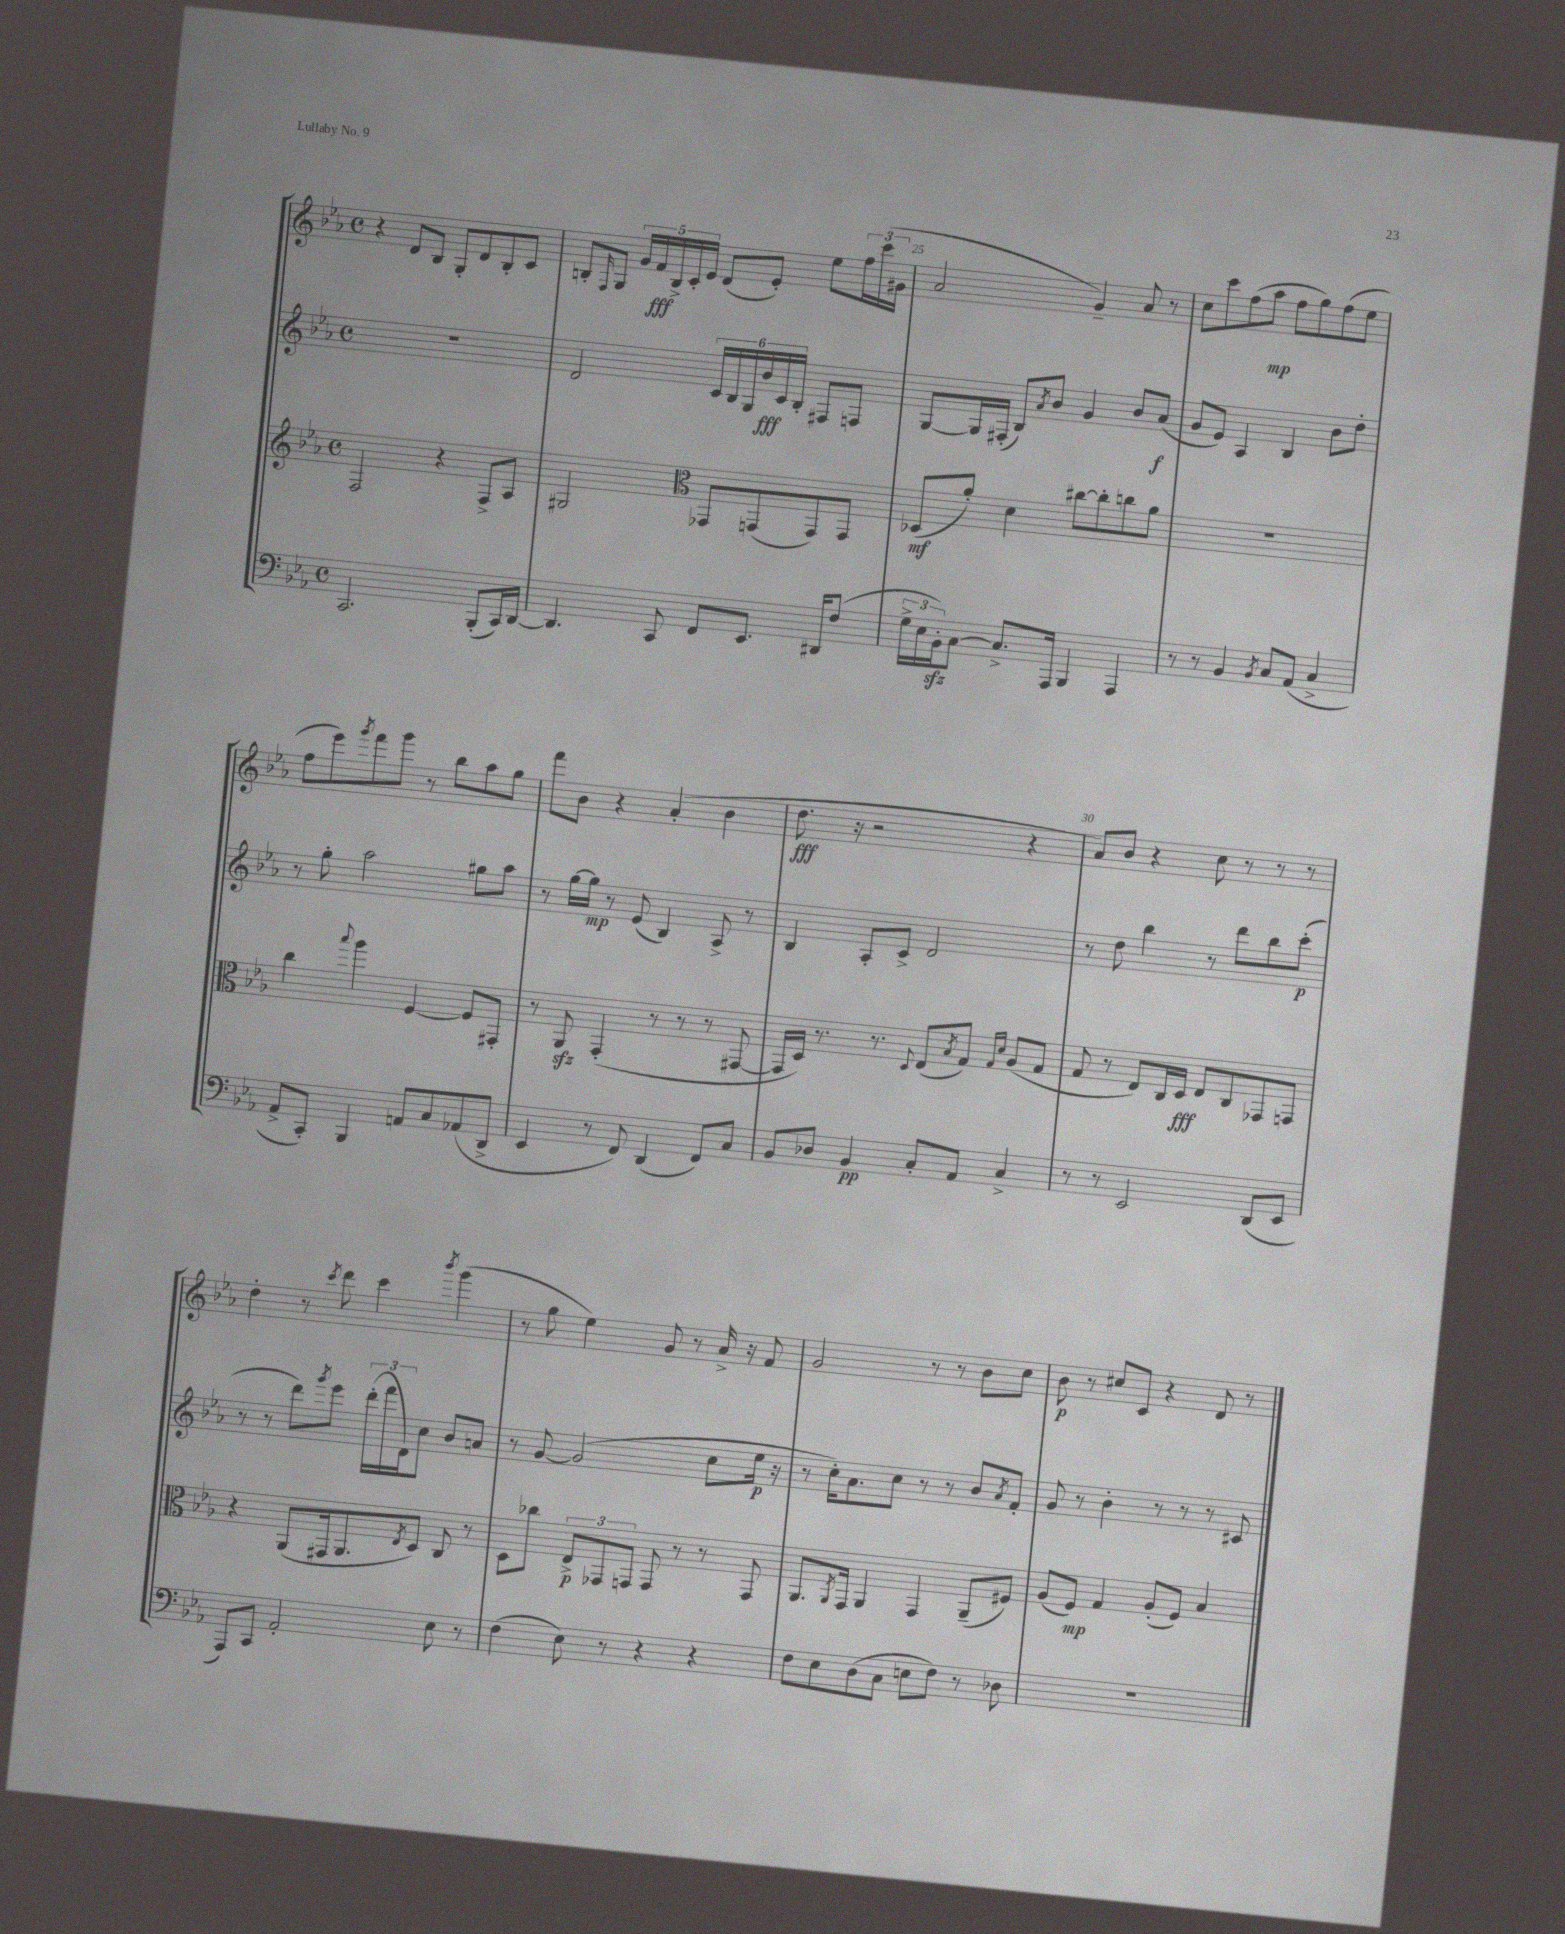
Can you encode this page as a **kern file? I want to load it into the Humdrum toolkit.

**kern	**kern	**kern	**kern
*staff4	*staff3	*staff2	*staff1
*clefF4	*clefG2	*clefG2	*clefG2
*k[b-e-a-]	*k[b-e-a-]	*k[b-e-a-]	*k[b-e-a-]
*M4/4	*M4/4	*M4/4	*M4/4
*met(c)	*met(c)	*met(c)	*met(c)
2.CC/	2F/	1r	4r
.	.	.	8d/L
.	.	.	8B-/J
.	4r	.	8G'/L
.	.	.	8d/
(8BBB-'/L	8F^/L	.	8B-'/
16CC/L)	8A-/J	.	8c/J
[16DD/JJ	.	.	.
=	=	=	=
4.DD/]	2G#/	2d/	8B'/L
.	.	.	16qqF/
.	.	.	8G/J
.	.	.	20g/LL
.	.	.	20f/
.	.	.	20B^/
8CC/	.	.	.
.	.	.	20c'/
.	.	.	20e-/JJ
*	*clefC3	*	*
8FF/L	8GG-/L	24c/LL	(8d/L
.	.	24B-/	.
.	.	24G/	.
8.EE-/J	(8GG/	24b-/	8e-'/J)
.	.	24c/	.
.	.	24B-'/JJ	.
.	8GG/)	8F#/L	8ee-\L
16DD#/LK	.	.	.
(8F/J	8GG/J	8F/J	24ff\L
.	.	.	(24ccc\
.	.	.	24g#\JJ
=	=	=	=
24G^\LL	(8D-/L	[8G/L	2a-/
24E-\	.	.	.
24BB-'\J)	.	.	.
[8C\J	8a-'/J)	16G/]L	.
.	.	(16F#'/JJ	.
8.C^/]L	4d\	8B-/L)	.
.	.	8qa-/	.
.	.	8b-/J	.
16AAA-/Jk	.	.	.
4BBB-/	[8cc#\L	4g/	4g~/)
.	8cc#'\]	.	.
4AAA-/	8cc\	8b-/L	8a-/
.	8a-\J	(8a-/J	8r
=	=	=	=
8r	1r	8g/L	8cc\L
8r	.	8e-/J)	8ccc\
4BB-/	.	4A-/	(8ff\
.	.	.	8aa-\J
8qBB-/	.	.	.
8C/L	.	4B-/	8ff\L
(8AA-/J	.	.	8gg\)
4C^/	.	8b-\L	(8ff\
.	.	8dd'\J	8ee-\J
=	=	=	=
8AA-^/L	4cc\	8r	8ff\L
8CC'/J)	.	8gg'\	8eee-\)
.	8qqbb-/	.	8qggg/
4BBB-/	4aa-\	2aa-\	8fff\
.	.	.	8ggg\J
8AA/L	[4F/	.	8r
8C/	.	.	8bb-\L
(8AA-/	8F/]L	8gg#\L	8aa-\
8DD^/J	8GG#'/J	8aa-\J	8gg\J
=	=	=	=
4EE-/	8r	8r	8fff\L
.	8AA-/	[16gg\LL	8b-\J
.	.	16gg\]JJ	.
8r	(4GG'/	8r	4r
8FF/)	.	(8e-/	.
(4DD/	8r	4B-/)	(4a-'/
.	8r	.	.
8FF/L)	8r	8A-^/	4b-\
8C/J	[8GG#/	8r	.
=	=	=	=
8BB-/L	16GG#/]LL	4B-/	8.dd\
.	16D/JJ)	.	.
8D-/J	8.r	.	.
.	.	.	16r
4BB-/	.	8A-'/L	2r
.	8.r	.	.
.	.	8c^/J	.
.	8qqD/	.	.
8C'/L	(8E-/L	2d/	.
.	8qB-/	.	.
8AA-/J	8G/J)	.	.
.	16qqG/LL	.	.
.	16qqd/JJ	.	.
4C^/	(8A-/L	.	4r
.	8G/J	.	.
=	=	=	=
8r	8G/	8r	8a-/L)
8r	8r	8dd\	8b-/J
2EE-/	8E-/L)	4bb-\	4r
.	16C/L	.	.
.	16D/JJ	.	.
.	8E-/L	8r	8cc\
.	8C/	8ddd\L	8r
(8DD/L	8GG-/	8bb-\	8r
8EE-/J	8GG/J	(8ccc'\J	8r
=	=	=	=
8AAA-/L)	4r	8r	4dd'\
8CC/J	.	8r	.
2AA-'/	(8AA-/L	8ddd\L)	8r
.	.	8qggg/	8qccc/
.	16GG#/k	8eee-\J	8ddd\
.	8.AA-/	.	.
.	.	(24ddd'\LL	4ccc\
.	.	24fff\	.
.	.	24d\J)	.
.	8qE-/	.	.
.	8D/J)	8cc\J	.
.	.	.	8qbbb-/
8E-\	8C/	8b-/L	(4ggg\
8r	8r	8a/J	.
=	=	=	=
(4F\	8D\L	8r	8r
.	8cc-\J	[8g/	8gg\
8E-\)	12E-^/L	(2g/]	4ee-\)
.	12GG-/	.	.
8r	.	.	.
.	12GG/J	.	.
4r	8GG/	.	8g/
.	8r	.	8r
4r	8r	8cc\L	16a-^/
.	.	.	16r
.	8GG/	16ee-\Jk	8f/
.	.	16r	.
=	=	=	=
8F\L	8.AA-/L	8r	2g/
8E-\	.	16cc'\LK)	.
.	8qAA-/	.	.
.	16GG/Jk	8.a-\	.
(8D\	4AA-/	.	.
8C\J	.	8cc\J	.
8E\L	4GG/	8r	8r
8F\J)	.	8r	8r
8r	(8AA-~/L	8b-/L	8b-\L
.	.	8qa-/	.
8D-\	8F#/J)	8f'/J	8cc\J
=	=	=	=
1r	(8A-/L	8g/	8b-\
.	8F/J)	8r	8r
.	4G/	4b-'\	8cc#/L
.	.	.	8c/J
.	(8A-'/L	8r	4r
.	8F/J)	8r	.
.	4B-/	8r	8d/
.	.	8c#/	8r
==	==	==	==
*-	*-	*-	*-
